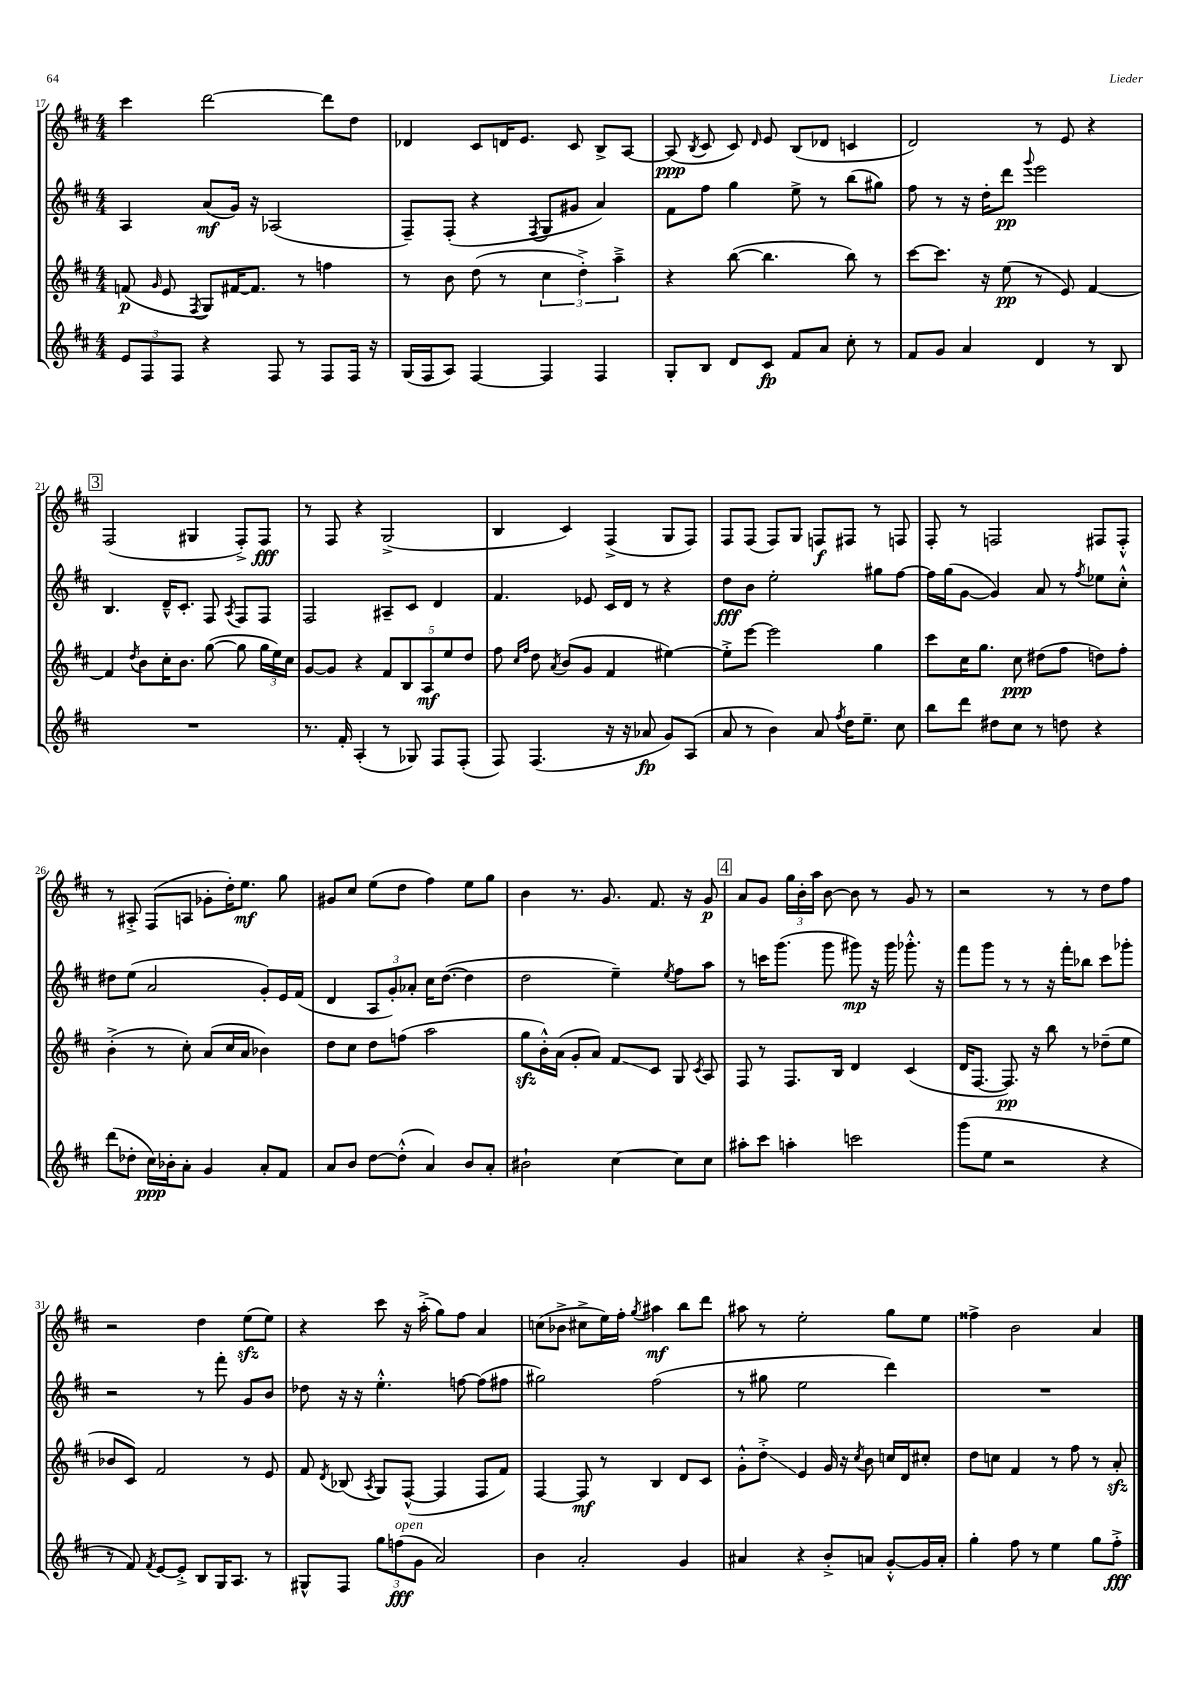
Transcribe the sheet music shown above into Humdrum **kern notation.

**kern	**kern	**kern	**kern
*staff4	*staff3	*staff2	*staff1
*clefG2	*clefG2	*clefG2	*clefG2
*k[f#c#]	*k[f#c#]	*k[f#c#]	*k[f#c#]
*M4/4	*M4/4	*M4/4	*M4/4
12e/L	(8f/	4A/	4ccc#\
12F#/	.	.	.
.	16qqg/	.	.
.	8e/	.	.
12F#/J	.	.	.
.	8qF#/	.	.
4r	8G/L)	(8a/L	[2ddd\
.	[16f#/K	16g/Jk)	.
.	8.f#/]J	16r	.
8F#/	.	(2A-/	.
8r	8r	.	.
8F#/L	4ff\	.	8ddd\]L
16F#/Jk	.	.	8dd\J
16r	.	.	.
=	=	=	=
(16G/LL	8r	8F#~/L)	4d-/
16F#/J	.	.	.
8A/J)	8b\	(8F#'/J	.
[4F#/	(8dd\	4r	8c#/L
.	8r	.	16d/K
.	.	.	8.e/J
.	.	8qF#/	.
4F#/]	6cc#\	8G/L	.
.	.	8g#/J	8c#/
.	6dd'^\)	.	.
4F#/	.	4a/)	8B^/L
.	6aa~^\	.	.
.	.	.	[8A/J
=	=	=	=
8G'/L	4r	8f#\L	(8A/]
.	.	.	8qB/
8B/J	.	8ff#\J	8c#/
8d/L	([8bb\	4gg\	8c#/)
.	.	.	16qqd/
8c#/J	4.bb\]	.	8e/
8f#/L	.	8ee^\	(8B/L
8a/J	.	8r	8d-/J
8cc#'\	8bb\)	(8bb\L	4c/
8r	8r	8gg#\J)	.
=	=	=	=
8f#/L	[8ccc#\L	8ff#\	2d/)
8g/J	8.ccc#\]J	8r	.
4a/	.	16r	.
.	16r	16dd'\LK	.
.	(8ee\	8ddd\J	.
.	.	8qqggg/	.
4d/	8r	2eee\	8r
.	8e/)	.	8e/
8r	[4f#/	.	4r
8B/	.	.	.
=	=	=	=
1r	4f#/]	4.B/	(2F#/
.	8qdd/	.	.
.	8b\L	.	.
.	16cc#'\K	16d~^^/LK	.
.	8.b\J	8.c#'/J	.
.	.	.	4G#/
.	([8gg\	8F#/	.
.	.	8qA/	.
.	8gg\]	8F#/L	8F#'^/L)
.	24gg\LL	8F#/J	8F#/J
.	24ee\)	.	.
.	24cc#\JJ	.	.
=	=	=	=
8.r	[8g/L	2F#/	8r
.	8g/]J	.	8F#/
16f#'/	.	.	.
(4A'/	4r	.	4r
8r	10f#/L	8A#~/L	(2G^/
.	10B/	.	.
8G-/)	.	8c#/J	.
.	10A/	.	.
8F#/L	.	4d/	.
.	10ee/	.	.
(8F#'/J	.	.	.
.	10dd/J	.	.
=	=	=	=
8F#/)	8ff#\	4.f#/	4B/
.	16qqcc#/LL	.	.
.	16qqff#/JJ	.	.
(4.F#/	8dd\	.	.
.	8qa/	.	.
.	(8b/L	.	4c#/)
.	8g/J	8e-/	.
16r	4f#/	16c#/LL	(4F#^/
16r	.	16d/JJ	.
8a-/	.	8r	.
8g/L)	[4ee#\)	4r	8G/L
(8A/J	.	.	8F#/J)
=	=	=	=
8a/	8ee#'^\]L	8dd\L	8F#/L
8r	[8eee\J	8b\J	(8F#/J
4b\)	2eee\]	2ee'\	8F#/L)
.	.	.	8G/J
8a/	.	.	8F/L
8qff#/	.	.	.
16dd\LK	.	.	8F#/J
8.ee~\J	.	.	.
.	4gg\	8gg#\L	8r
8cc#\	.	[8ff#\J	8F/
=	=	=	=
8bb\L	8ccc#\L	16ff#\]LL	8F#'/
.	.	(16gg\J	.
8ddd\J	16cc#\K	[8g\J	8r
.	8.gg\J	.	.
8dd#\L	.	4g/])	2F/
8cc#\J	8cc#\	.	.
8r	(8dd#\L	8a/	.
8dd\	8ff#\J	8r	.
.	.	8qff#/	.
4r	8dd\L)	8ee-\L	8F#/L
.	8ff#'\J	8cc#'^^\J	8F#'^^/J
=	=	=	=
(8ddd\L	(4b'^\	8dd#\L	8r
8dd-'\J	.	(8ee\J	8A#'^/
16cc#\LL)	8r	2a/	(8F#/L
16b-'\J	.	.	.
8a'\J	8cc#'\)	.	8A/J
4g/	(8a/L	.	8g-'\L
.	16cc#/L	.	16dd'\K)
.	16a/JJ	.	8.ee\J
8a'/L	4b-\)	8g'/L)	.
8f#/J	.	16e/L	8gg\
.	.	(16f#/JJ	.
=	=	=	=
8a/L	8dd\L	4d/	8g#/L
8b/J	8cc#\J	.	8cc#/J
[8dd\L	8dd\L	12A/L	(8ee\L
.	.	12g'/)	.
(8dd'^^\]J	(8ff\J	.	8dd\J
.	.	12a-'/J	.
4a/)	2aa\	16cc#\LK	4ff#\)
.	.	([8.dd\J	.
8b/L	.	4dd\]	8ee\L
8a'/J	.	.	8gg\J
=	=	=	=
2b#`\	8gg\L	2dd\	4b\
.	16b'^^\L)	.	.
.	(16a\JJ	.	.
.	8g'/L	.	8.r
.	8a/J)	.	.
.	.	.	8.g/
[4cc#\	8f#/L	4ee~\)	.
.	8c#/J	.	8.f#/
.	.	8qee/	.
8cc#\]L	8G/	8ff#\L	.
.	.	.	16r
.	8qc#/	.	.
8cc#\J	8A/	8aa\J	8g/
=	=	=	=
8aa#'\L	8F#/	8r	8a/L
8ccc#\J	8r	16ccc\LK	8g/J
.	.	(8.ggg\J	.
4aa'\	8.F#/L	.	24gg\LL
.	.	.	24b'\
.	.	.	24aa\JJ
.	.	8ggg\	[8b\
.	16B/Jk	.	.
2ccc\	4d/	8ggg#\)	8b\]
.	.	16r	8r
.	.	16ggg#\	.
.	(4c#/	8.ggg-'^^\	8g/
.	.	.	8r
.	.	16r	.
=	=	=	=
(8ggg\L	16d/LK	8fff#\L	2r
.	[8.F#/J	.	.
8ee\J	.	8ggg\J	.
2r	8.F#/])	8r	.
.	.	8r	.
.	16r	.	.
.	8bb\	16r	8r
.	.	16fff#'\LK	.
.	8r	8bb-\J	8r
4r	(8dd-~\L	8ccc#\L	8dd\L
.	8ee\J	8ggg-'\J	8ff#\J
=	=	=	=
8r	8b-/L	2r	2r
8f#/)	8c#/J)	.	.
8qf#/	.	.	.
[8e/L	2f#/	.	.
8e'^/]J	.	.	.
8B/L	.	8r	4dd\
16G/K	.	8fff#'\	.
8.A/J	.	.	.
.	8r	8g/L	(8ee\L
8r	8e/	8b/J	8ee\J)
=	=	=	=
8G#^^/L	8f#/	8dd-\	4r
.	8qd/	.	.
8F#/J	(8B-/	16r	.
.	.	16r	.
.	8qA/	.	.
12gg\L	8G/L)	4.ee'^^\	8ccc#\
(12ff\	.	.	.
.	([8F#^^/J	.	16r
12g\J	.	.	.
.	.	.	(16aa'^\
2a/)	4F#/]	.	8gg\L)
.	.	[8ff\	8ff#\J
.	8F#/L	(8ff\]L	4a/
.	8f#/J)	8ff#\J	.
=	=	=	=
4b\	[4F#/	2gg#\)	(8cc\L
.	.	.	8b-^\J
2a'/	8F#/]	.	8cc#^\L
.	8r	.	16ee\L)
.	.	.	16ff#'\JJ
.	.	.	8qgg/
.	4B/	(2ff#\	4aa#\
4g/	8d/L	.	8bb\L
.	8c#/J	.	8ddd\J
=	=	=	=
4a#/	8g'^^\L	8r	8aa#\
.	8dd'^\J	8gg#\	8r
4r	4e/	2ee\	2ee'\
8b'^/L	16g/	.	.
.	16r	.	.
.	8qcc#/	.	.
8a/J	8b\	.	.
[8g'^^/L	16cc/LL	4ddd\)	8gg\L
.	16d/J	.	.
16g/]L	8cc#'/J	.	8ee\J
16a'/JJ	.	.	.
=	=	=	=
4gg'\	8dd\L	1r	4ff##^\
.	8cc\J	.	.
8ff#\	4f#/	.	2b\
8r	.	.	.
4ee\	8r	.	.
.	8ff#\	.	.
8gg\L	8r	.	4a/
8ff#'^\J	8a'/	.	.
==	==	==	==
*-	*-	*-	*-
